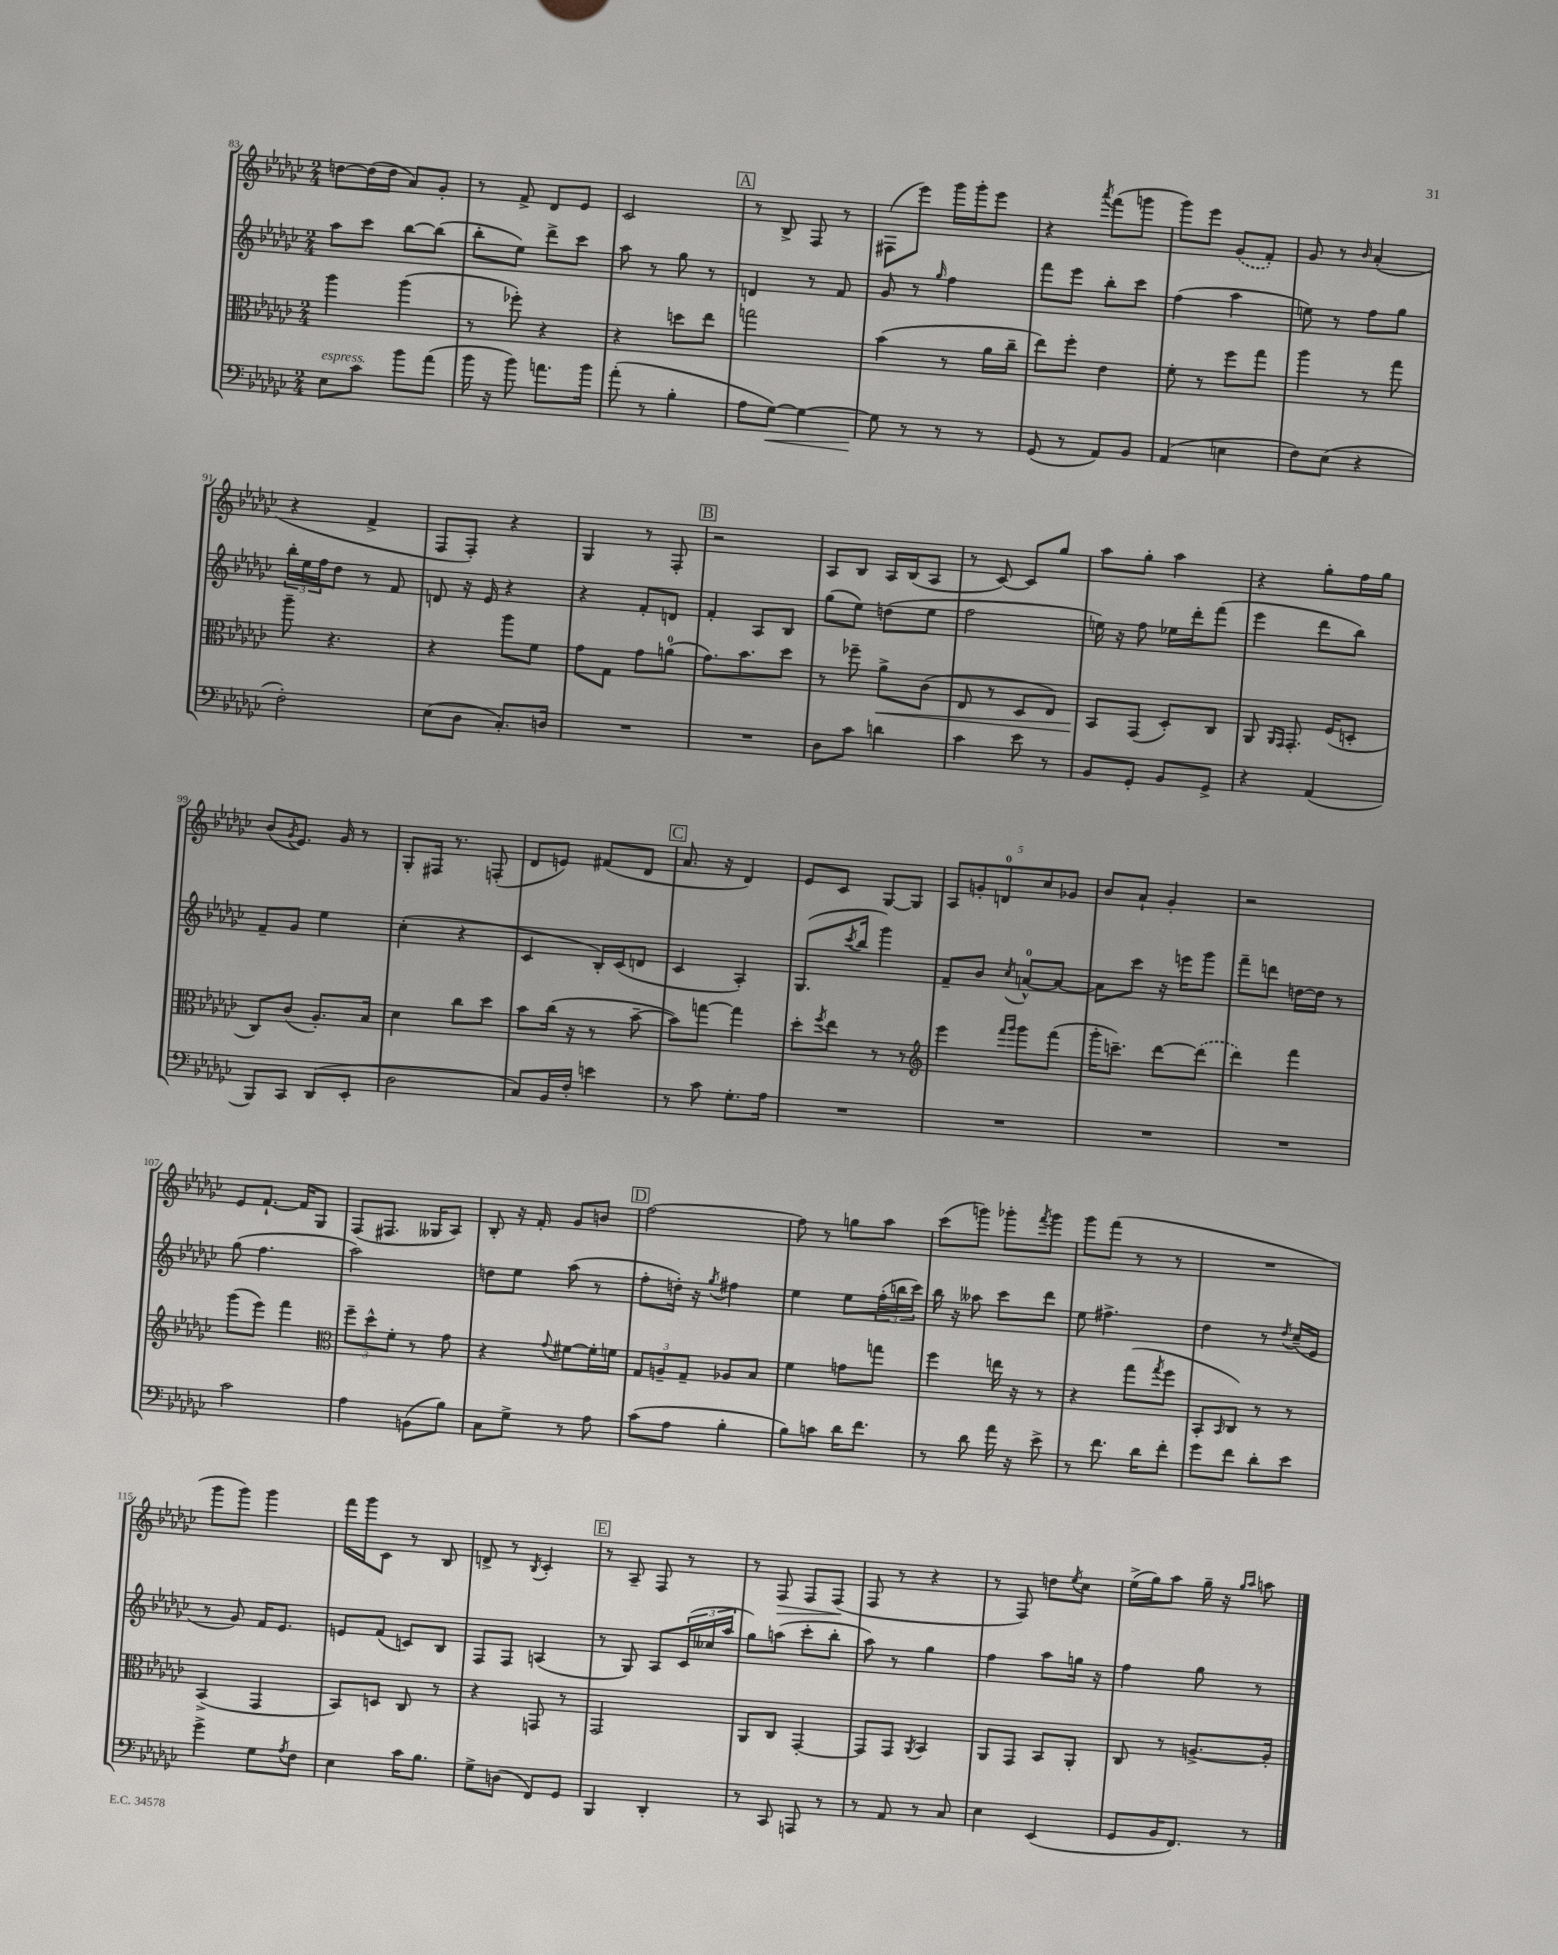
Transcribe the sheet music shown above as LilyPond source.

<<
\new StaffGroup <<
\new Staff = "s0" {
    \clef treble \key ges \major \numericTimeSignature \time 2/4
    d''8~ d''16( d''16 aes'8) ges'8-. |
    r8 f'8-> des'8 ees'8 |
    ces'2 |
    \mark \markup { \box "A" } r8 bes8-> f8 r8 |
    fis8( ees'''8) ges'''16 ges'''16-. ees'''8 |
    r4 \acciaccatura { aes'''8 } f'''8( g'''8 |
    ges'''8) ees'''8 \once \slurDashed ges'8( f'8-.) |
    ges'8 r8 \grace { bes'16 } aes'4-.( |
    r4 f'4-> |
    f8 f8-.) r4 |
    ges4 r8 f8-. |
    \mark \markup { \box "B" } r2 |
    aes8 bes8 aes16 bes16( aes8 |
    r8 ces'8~) ces'8 ges''8 |
    aes''8 ges''8-. aes''4 |
    r4 ges''8-. f''16 ges''16 |
    bes'8( \acciaccatura { ges'8 } ees'8.) ges'16 r8 |
    ges8-. fis16 r8. f8-.( |
    des'8 e'8) fis'8( des'8 |
    \mark \markup { \box "C" } aes'8. r16 des'4) |
    ees'8 ces'8 ges8~ ges8 |
    \tuplet 5/4 { aes8 g'8-. d'8-0 ces''8 ges'8 } |
    bes'8 aes'8-! ges'4-. |
    r2 |
    ees'8 f'8.~-! f'16 ges8 |
    f8( fis8. geses16 aes8) |
    bes8-. r16 f'16-. ges'8 b'8 |
    \mark \markup { \box "D" } f''2~ |
    f''8 r8 g''8 aes''8 |
    ces'''8( g'''8) ges'''8-. \acciaccatura { f'''8 } ges'''8 |
    ges'''8 f'''8( r8 r8 |
    R2 |
    ges'''8 ges'''8) ges'''4 |
    f'''16 ges'''16 ces'8 r8 bes8 |
    d'8-> r8 \acciaccatura { bes8 } ces'4-. |
    \mark \markup { \box "E" } r8 aes8-- f8 r8 |
    r8 f8\> f8 f8\!( |
    f8 r8 r4 |
    r8 f8) d''8 \acciaccatura { ees''8 } ces''8 |
    ees''16->( ges''16) aes''8 ges''16-- r16 \grace { ges''16 aes''16 } a''8 \bar "|." |
}
\new Staff = "s1" {
    \clef treble \key ges \major \numericTimeSignature \time 2/4
    aes''8 ces'''8 bes''8~ bes''8( |
    bes''8-. ees''8) des'''8-> ces'''8 |
    aes''8 r8 ges''8 r8 |
    \mark \markup { \box "A" } d'4 r8 f'8 |
    ges'8 r8 \grace { ges''16 } f''4 |
    f'''8 ees'''8 bes''8-. ces'''8 |
    f''4( aes''4 |
    e''8) r8 f''8 ges''8 |
    \tuplet 3/2 { bes''16-. ees''16 f''16 } des''8 r8 f'8 |
    d'8 r16 ees'16 r4 |
    r4 f'8-. d'8 |
    \mark \markup { \box "B" } f'4-. aes8 bes8 |
    ges''8( ees''8) d''8( ees''8 |
    f''2 |
    e''16) r16 f''8 ees''16 des'''16-. f'''8( |
    ees'''4 des'''8 bes''8) |
    f'8-- ges'8 ees''4 |
    ces''4-.( r4 |
    ces'4 bes16-.) ces'16( d'8 |
    \mark \markup { \box "C" } ces'4 aes4-.) |
    ges8.( \acciaccatura { ces'''8 } bes''16 ges'''4) |
    f'8-- bes'8 \acciaccatura { ces''8 } a'8-0~-^ a'8~ |
    a'8 ces'''8 r16 e'''16 ges'''8 |
    f'''8-- d'''8 d''16~ d''16 r8 |
    ges''8( f''4. |
    aes''2) |
    d''8 ees''8 aes''8( r8 |
    \mark \markup { \box "D" } f''8-. d''16-.) r16 \acciaccatura { ges''8 } fis''4 |
    ees''4 ees''8 \tuplet 3/2 { f''16-.( b''16 ces'''16) } |
    bes''16 r16 aeses''8 ces'''8 des'''8 |
    ees''8 fis''4.-> |
    des''4 r8 \acciaccatura { des''8 } ces''16--( ees'16 |
    r8 ges'8) f'16 ees'8. |
    e'8 f'8( c'8) bes8 |
    f8 f8 a4( |
    \mark \markup { \box "E" } r8 ges8) aes8 \tuplet 3/2 { ces'16( ceses''16 aes''16 } |
    ges''8) a''8( ces'''8-. bes''8-. |
    aes''8) r8 ges''4 |
    f''4 aes''8 g''16 r16 |
    f''4 ges''8 r8 \bar "|." |
}
\new Staff = "s2" {
    \clef alto \key ges \major \numericTimeSignature \time 2/4
    aes''4 aes''4( |
    r8 fes''8-.) r4 |
    r4 d''8 ees''8 |
    \mark \markup { \box "A" } g''2 |
    bes'4( r8 aes'16 ces''16-- |
    ees''8) f''8-. ees'4 |
    f'8-. r8 f''8 ges''8 |
    aes''4 r8 ges''8 |
    aes''8-- r4. |
    r4 aes''8 f'8 |
    ges'8 ges8 ges'8 a'8-0( |
    \mark \markup { \box "B" } ges'8.) bes'8. des''8 |
    r8 fes''8-- aes'8->\< ces'8( |
    ees8 r8 des8 ees8) |
    bes,8\! ges,8( des8-.) ces8 |
    aes,8 \grace { aes,16 ges,16 } ges,8.-. f16( d8-. |
    ces8) ces'8( aes8.-.) bes16 |
    des'4 ces''8 des''8 |
    bes'8 ces''16( r16 r8 bes'8~-- |
    \mark \markup { \box "C" } bes'8) g''8~ g''4 |
    des''8-. \acciaccatura { f''8 } ees''8 r8 r8 |
    \clef treble ees'''4 \grace { f'''16 ges'''16 } ges'''8 f'''8( |
    ges'''16-. c'''8.--) des'''8~ \once \slurDashed des'''8( |
    des'''4) f'''4 |
    ges'''8( ees'''8) f'''4 |
    \clef alto \tuplet 3/2 { f''8-- des''8-^ f'8-. } r8 ges'8 |
    r4 \appoggiatura { ges'8 } fis'8~ fis'16-. f'16 |
    \mark \markup { \box "D" } \tuplet 3/2 { ges8 a8-- ges8-- } aes8 bes8 |
    f'4 g'8 g''8 |
    f''4 e''16 r16 r8 |
    r4 ges''8( \acciaccatura { ges''8 } f''8 |
    bes,8-. \grace { bes,16 } ces8) r8 r8 |
    bes,4->( ges,4 |
    bes,8) d8 ces8 r8 |
    r4 g,8 r8 |
    \mark \markup { \box "E" } ges,2 |
    aes,8 ces8 ges,4~-. |
    ges,8 ges,8 \acciaccatura { aes,8 } bes,4 |
    aes,8 ges,8 bes,8 aes,8-. |
    ces8 r8 a8.~-> a16-. \bar "|." |
}
\new Staff = "s3" {
    \clef bass \key ges \major \numericTimeSignature \time 2/4
    ees8^\markup { \italic "espress." } ces'8 bes'8 aes'8( |
    bes'16 r16 bes'8) a'8. bes'16 |
    aes'8-.( r8 bes4-. |
    \mark \markup { \box "A" } aes8 ges8~\<) ges4~ |
    ges8\! r8 r8 r8 |
    ges,8( r8 aes,8) bes,8 |
    aes,4( e4 |
    f8) ees8( r4 |
    f2-.) |
    ees8( des8 ces8.-.) d16 |
    R2 |
    \mark \markup { \box "B" } R2 |
    des8 ces'8 d'4 |
    ces'4 ees'8 r8 |
    bes,8 ges,8-. bes,8 ges,8-> |
    r4 aes,4( |
    bes,,8) ces,8 des,8( ees,8-. |
    des2 |
    ces8) bes,16 f16-. e'4 |
    \mark \markup { \box "C" } r8 ces'8 ges8.-. aes16 |
    R2 |
    R2 |
    R2 |
    R2 |
    ces'2 |
    aes4 b,8( bes8) |
    ces8 ges8-> r8 aes8 |
    \mark \markup { \box "D" } ces'8( aes8 bes4-. |
    bes8) c'8 des'16 f'8. |
    r8 des'8 aes'16 r16 ees'8-> |
    r8 f'8. des'16 f'8-. |
    ges'8 f'8 des'8-. ees'8 |
    ges'4-> ges8 \acciaccatura { aes8 } f8 |
    ees4 ces'16 bes8. |
    ges8-> d8( f,8) ges,8 |
    \mark \markup { \box "E" } bes,,4 des,4-. |
    r8 ces,8 a,,8 r8 |
    r8 aes,8 r8 ces8 |
    ees4 ees,4( |
    ges,8 bes,16 f,8.) r8 \bar "|." |
}
>>
>>
\layout { \context { \Score currentBarNumber = #83 } }
